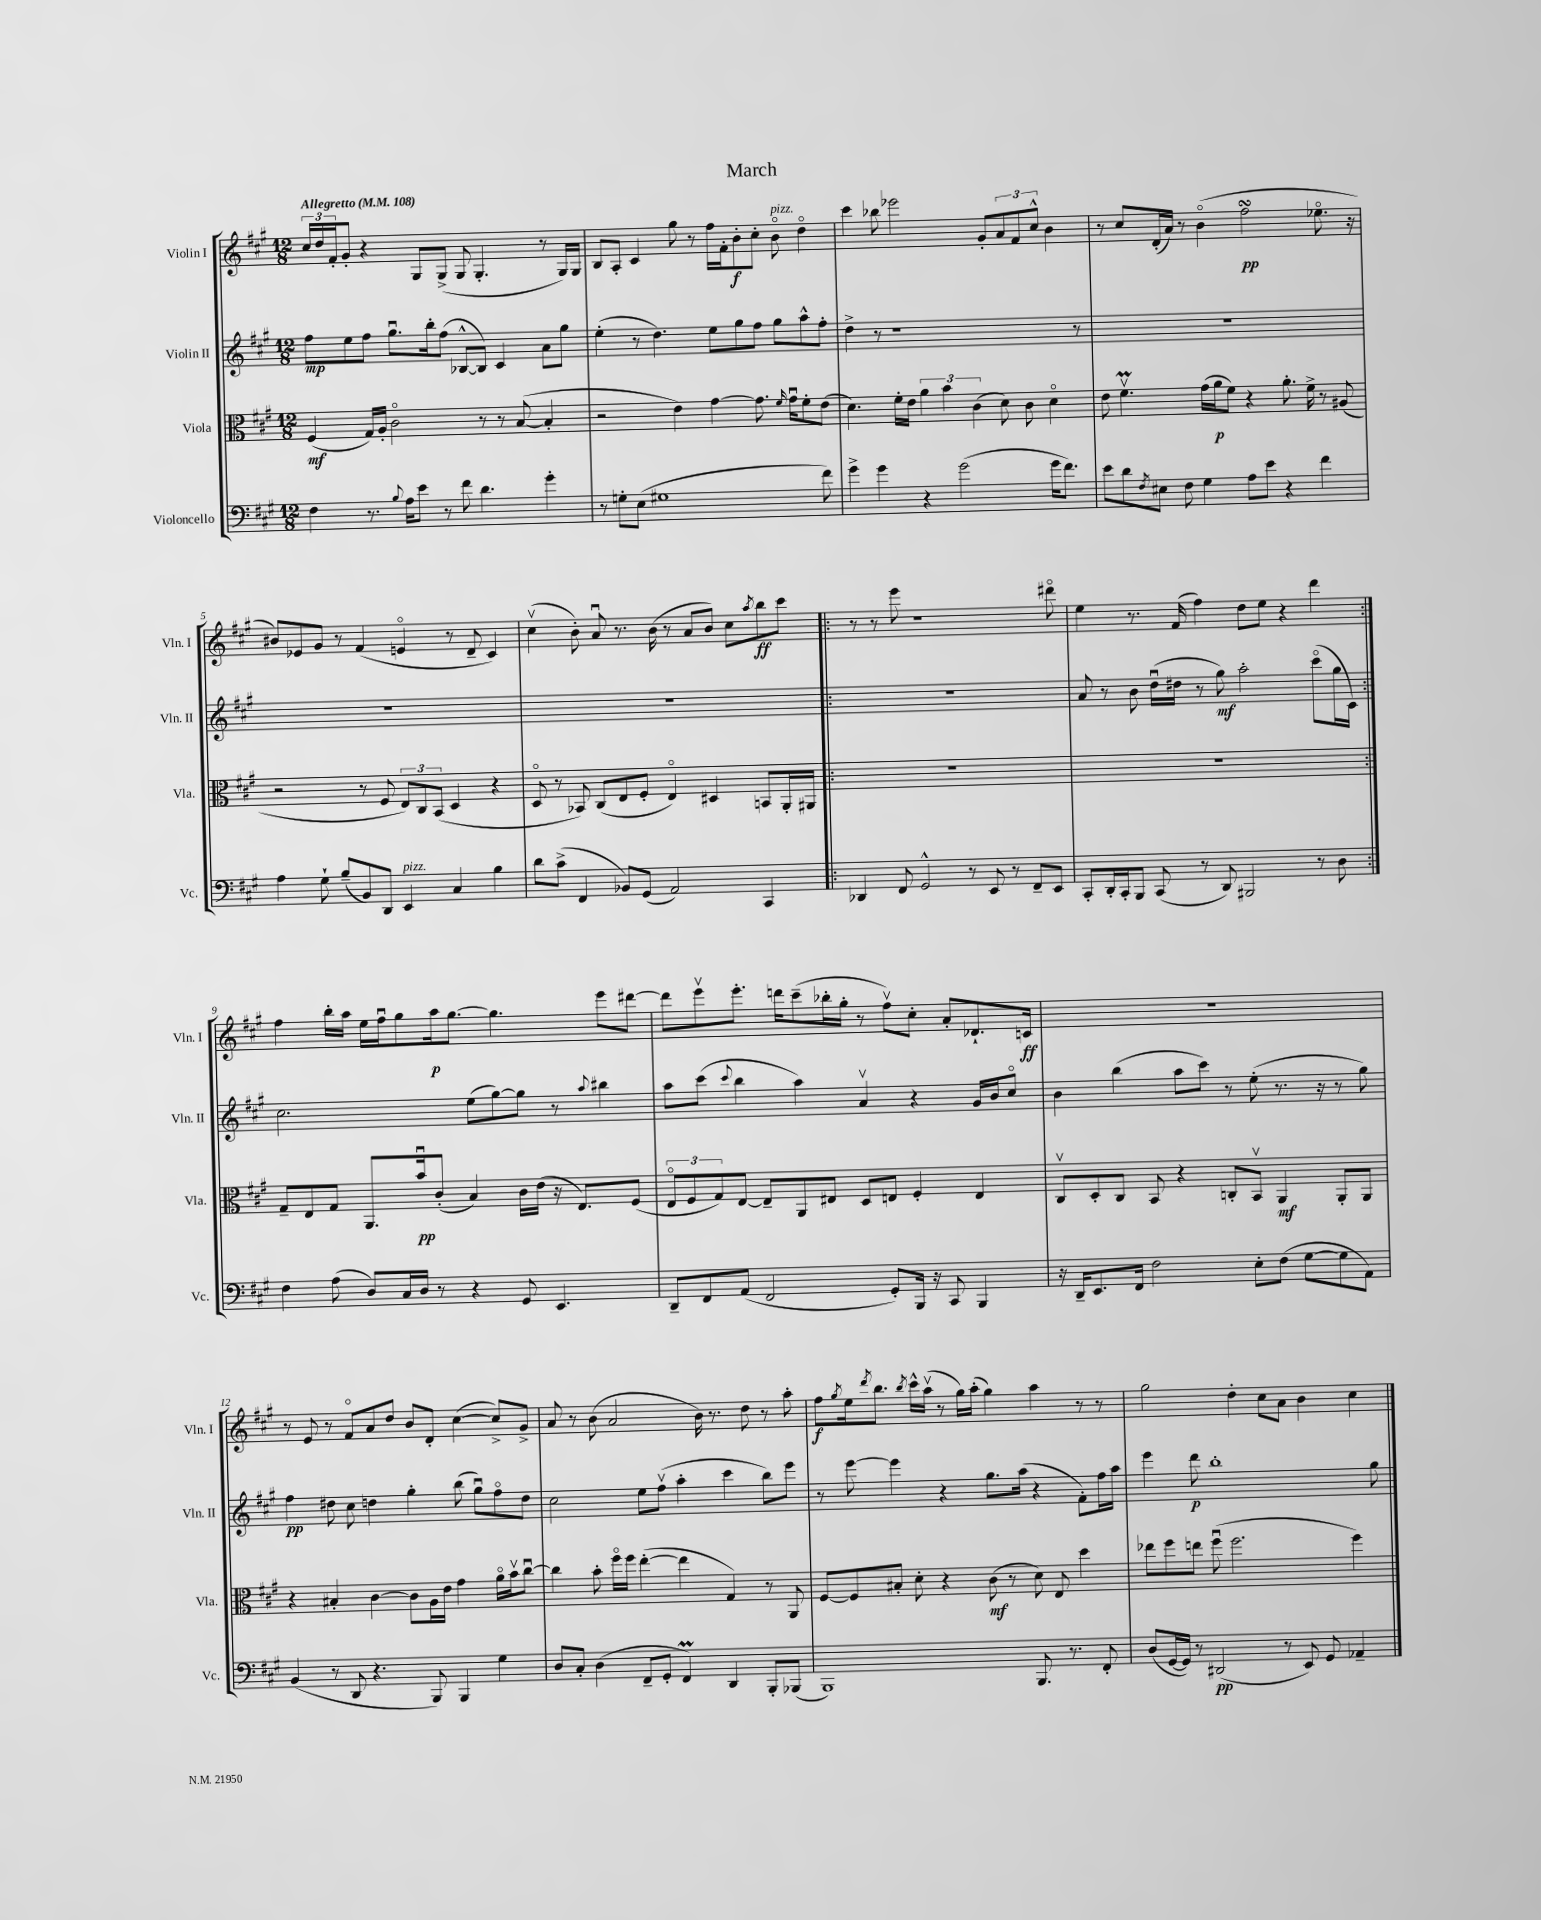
\header { title = "March" }
<<
\new StaffGroup <<
\new Staff = "s0" \with { instrumentName = "Violin I" shortInstrumentName = "Vln. I" } {
    \clef treble \key a \major \numericTimeSignature \time 12/8 \tempo "Allegretto" 4 = 108
    \tuplet 3/2 { cis''16 d''16 fis'16-. } gis'8-. r4 gis8 gis8->( gis8 gis4.-. r8 gis16) gis16 |
    b8 a8-. cis'4 gis''8 r8 fis''16 fis'16-. b'8-.\f cis''8-. b'8\flageolet^\markup { \italic "pizz." } d''4\flageolet |
    cis'''4 bes''8 ees'''2 gis'8-. \tuplet 3/2 { a'8 fis'8 cis''8-^ } b'4 |
    r8 cis''8 d'16-.( a'16) r8 b'4\flageolet( fis''2\turn\pp ees''8.\flageolet r16 |
    bis'8) ees'8 gis'8 r8 fis'4( e'4\flageolet r8 d'8-- cis'4) |
    cis''4\upbow( b'8-.) a'8\downbow r8. b'16( r8 a'8 b'8) cis''8 \acciaccatura { a''8 } b''8\ff cis'''8 |
    \repeat volta 2 { r8 r8 e'''8 r1 dis'''8\flageolet |
    e''4 r8. fis'16( fis''4) d''8 e''8 r4 d'''4 | }
    fis''4 b''16-. a''16 e''16 fis''16\downbow gis''8 a''16\p gis''8.~ gis''4. e'''8 dis'''8~ |
    dis'''8 e'''8\upbow e'''8.-. d'''16 cis'''8--( bes''16-. gis''16-. r8 fis''8\upbow) cis''8-. a'8-. des'8.-! c'16\ff |
    R1. |
    r8 e'8 r8 fis'8\flageolet a'8 d''8 b'8 d'8-. cis''4~( cis''8->) gis'8-> |
    a'8 r8 b'8( a'2 b'16) r8. d''8 r8 a''8-. |
    fis''8\f \acciaccatura { gis''8 } e''16 \acciaccatura { d'''8 } b''8. \acciaccatura { b''8 } cis'''16-^ a''16\upbow( r8 gis''16) a''16-.( gis''4) a''4 r8 r8 |
    gis''2 d''4-. cis''8 a'8 b'4 cis''4 \bar "|." |
}
\new Staff = "s1" \with { instrumentName = "Violin II" shortInstrumentName = "Vln. II" } {
    \clef treble \key a \major \numericTimeSignature \time 12/8
    fis''8\mp e''8 fis''8 gis''8.\downbow b''16-. fis''8( bes8~-^ bes8) cis'4 a'8 gis''8 |
    e''4-.( r8 d''4.) e''8 gis''8 fis''8 gis''8 a''8-^ fis''8-. |
    d''4-> r8 r1 r8 |
    R1. |
    R1. |
    R1. |
    \repeat volta 2 { R1. |
    a'8 r8 b'8 d''16\downbow( dis''16 r8 gis''8\mf) a''2-. cis'''8\flageolet( gis''16 cis'16) | }
    cis''2. e''8( gis''8~) gis''8 r8 \appoggiatura { a''8 } bis''4 |
    a''8 cis'''8( \appoggiatura { cis'''8 } b''4 a''4) a'4\upbow r4 gis'16 b'16 cis''8\flageolet |
    b'4 b''4( a''8 cis'''8) r8 e''8-.( r8. r16 r8 gis''8) |
    fis''4\pp dis''8 cis''8 d''4 gis''4-. b''8( gis''8\downbow) fis''8\flageolet d''8 |
    cis''2 e''8 fis''8\upbow( a''4-. cis'''4 b''8) e'''8 |
    r8 e'''8~ e'''4 r4 gis''8. a''16( r4 fis'8-.) fis''16 a''16 |
    e'''4 d'''8\p b''1-. gis''8 \bar "|." |
}
\new Staff = "s2" \with { instrumentName = "Viola" shortInstrumentName = "Vla." } {
    \clef alto \key a \major \numericTimeSignature \time 12/8
    fis4\mf( gis16) a16-. cis'2\flageolet r8 r8 b8~( b4-. |
    r2 e'4) gis'4~ gis'8. \grace { fis'16 } gis'16\downbow fis'8-. e'8( |
    d'4.) fis'16-. e'16 \tuplet 3/2 { a'4 b'4 cis'4( } d'8) cis'8 d'4\flageolet |
    e'8 fis'4.\upbow\prall gis'16( a'16\p fis'8) r4 a'8.-. fis'16-> r8 ais8( |
    r2 r8 fis8 \tuplet 3/2 { e8) cis8 b,8( } d4 r4 |
    d8\flageolet r8 bes,8) cis8( e8 fis8-. e4\flageolet) dis4 b,8 a,16-. ais,16 |
    \repeat volta 2 { R1. |
    R1. | }
    gis8-- e8 gis8 a,8. b'16\downbow\pp cis'8-.( b4) cis'16 e'16( r16 e8.) fis8( |
    \tuplet 3/2 { e8\flageolet fis8 gis8) } e8~ e8-- a,8 eis8 d8 e8 fis4-. e4 |
    cis8\upbow d8-. cis8 b,8 r4 c8-. b,8\upbow a,4\mf a,8-. a,8 |
    r4 bis4-. cis'4~ cis'8 a16 e'16 gis'4 a'16\flageolet b'16\upbow cis''8~\downbow |
    cis''4 b'8-. fis''16\flageolet fis''16 e''4~-.( e''4 gis4) r8 a,8 |
    fis8~ fis8 bis8-. d'8-. r4 cis'8\mf( r8 d'8) e8 d''4 |
    ees''8 fis''8 e''8 fis''8\downbow( fis''2. fis''4) \bar "|." |
}
\new Staff = "s3" \with { instrumentName = "Violoncello" shortInstrumentName = "Vc." } {
    \clef bass \key a \major \numericTimeSignature \time 12/8
    fis4 r8. \appoggiatura { b8 } a16 e'8 r8 fis'8 d'4. gis'4-. |
    r8 g8-. e8( gis1 fis'8) |
    gis'4-> gis'4 r4 gis'2( gis'16 fis'8.) |
    e'8 d'8 \acciaccatura { fis8 } eis8 fis8 gis4 a8 e'8 r4 fis'4 |
    a4 gis8-! b8--( b,8) d,8 e,4^\markup { \italic "pizz." } cis4 b4 |
    d'8 cis'8->( fis,4 bes,8) gis,8( a,2) cis,4 |
    \repeat volta 2 { des,4 fis,8 gis,2-^ r8 e,8 r8 fis,8-- e,8 |
    cis,8-. d,16-. cis,16-. b,,8 cis,8( r8 d,8) bis,,2 r8 d8 | }
    fis4 a8( d8) cis16 d16 r8 r4 gis,8 e,4. |
    d,8-- fis,8 a,8( fis,2 gis,8-.) b,,16 r16 cis,8 b,,4 |
    r16 d,16-- e,8. fis,16 fis2 e8-. fis8( gis8~ gis8 a,8) |
    b,4( r8 d,8 r4. b,,8) b,,4 gis4 |
    d8 cis8-. d4( fis,8-- gis,8-. fis,4\prall) d,4 b,,8-. bes,,8( |
    b,,1) b,,8. r8. fis,8-. |
    d8( gis,16~ gis,16) r8 dis,2\pp( r8 e,8) gis,8 aes,4-- \bar "|." |
}
>>
>>
